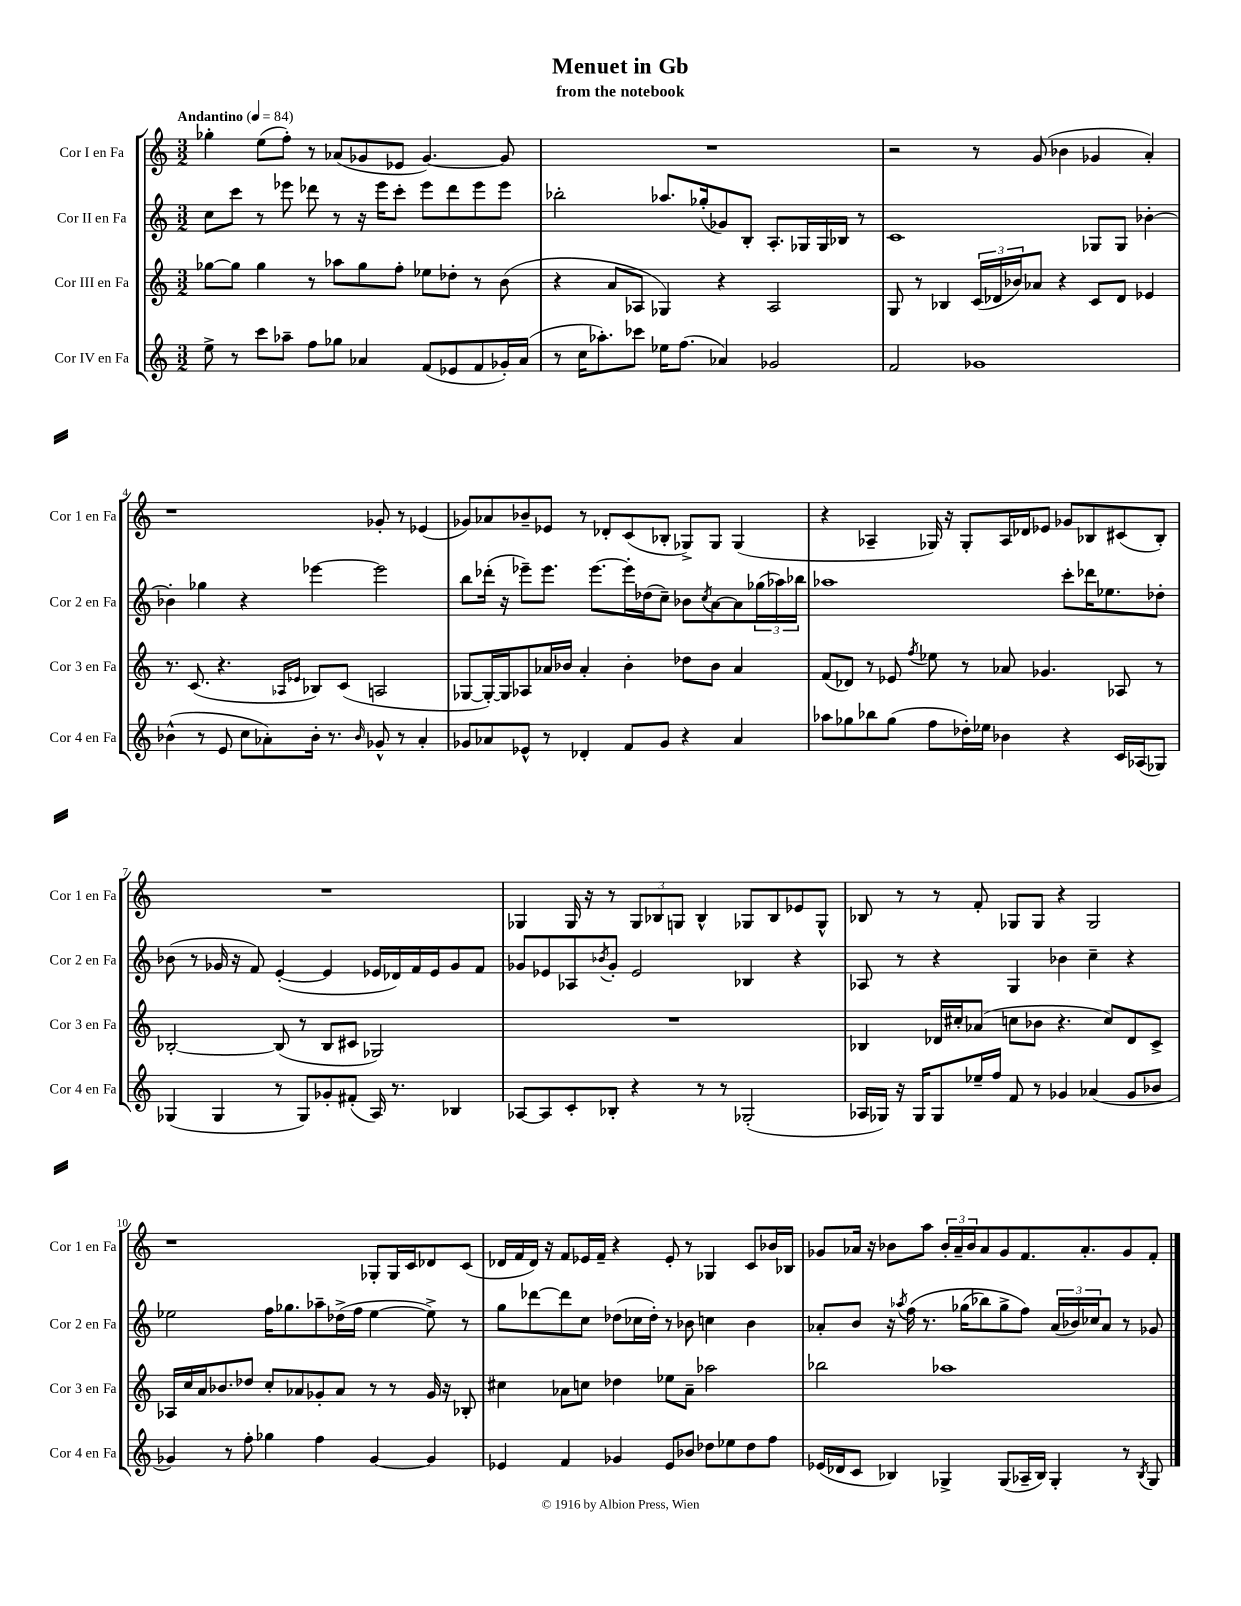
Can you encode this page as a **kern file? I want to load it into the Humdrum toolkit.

**kern	**kern	**kern	**kern
*staff4	*staff3	*staff2	*staff1
*clefG2	*clefG2	*clefG2	*clefG2
*k[]	*k[]	*k[]	*k[]
*M3/2	*M3/2	*M3/2	*M3/2
*MM84	*MM84	*MM84	*MM84
8ee^	[8gg-	8cc	4gg-'
8r	8gg-]	8ccc	.
8ccc	4gg-	8r	(8ee
8aa-~	.	8eee-	8ff')
8ff	8r	8ddd-	8r
8gg-	8aa-	8r	(8a-
4a-	8gg-	16r	8g-
.	.	16eee-	.
.	8ff'	8ccc'	8e-
(8f	8ee-	8eee-	[4.g-)
8e-	8dd-'	8ddd-	.
8f	8r	8eee-	.
16g-')	(8b	8eee-	8g-]
(16a-	.	.	.
=	=	=	=
8r	4r	2bb-'	1.r
16cc	.	.	.
8.aa-')	.	.	.
.	8a	.	.
8ccc-	8A-	.	.
16ee-	4G-)	8.aa-	.
(8.ff	.	.	.
.	.	(16gg-'	.
4a-)	4r	8g-)	.
.	.	8B'	.
2g-	2A-	8.A'	.
.	.	16G-	.
.	.	16G-	.
.	.	16B-	.
.	.	8r	.
=	=	=	=
2f	8G	1c	2r
.	8r	.	.
.	4B-	.	.
1g-	(24c	.	8r
.	24d-	.	.
.	24b-)	.	.
.	8a-	.	(8g
.	4r	.	4b-
.	8c	8G-	4g-
.	8d-	8G-	.
.	4e-	[4b-'	4a')
=	=	=	=
(4b-^^	8.r	4b-']	1r
.	(8.c	.	.
8r	.	4gg-	.
8e	4.r	.	.
8cc	.	4r	.
8a-')	.	.	.
.	16qqA-	.	.
.	16qqe-	.	.
16b-'	8B-)	[4eee-	.
8.r	.	.	.
.	(8c	.	.
16qqb-	.	.	.
8g-^^	2A	2eee-]	8g-'
8r	.	.	8r
4a-'	.	.	(4e-
=	=	=	=
8g-	[8G-	8bb	8g-)
8a-	16G-'_)	(16ddd-'	8a-
.	16G-]	16r	.
8e-^^	8A-	8eee-~)	8b-~
8r	16a-	8.eee-	8e-
.	16b-	.	.
4d-'	4a-'	.	8r
.	.	[8.eee-	.
.	.	.	8d-'
8f	4b-'	16eee-']	(8c
.	.	(16dd-	.
8g-	.	8cc~)	8B-'
4r	8dd-	8b-	8G-^)
.	.	8qcc	.
.	8b-	[8a	8G-
4a-	4a-	8a]	(4G-
.	.	(24gg-	.
.	.	24aa-)	.
.	.	24bb-	.
=	=	=	=
8aa-	(8f	1aa-	4r
8gg-	8d-)	.	.
8bb-	8r	.	4A-~
(8gg-	8e-	.	.
.	8qff	.	.
8ff	8ee-	.	16G-)
.	.	.	16r
16dd-')	8r	.	8G-'
16ee-	.	.	.
4b-	8a-	.	16A-
.	.	.	16d-
.	4.g-	.	8e-
4r	.	8ccc'	8g-
.	.	16ddd-	8B-
.	.	8.ee-	.
16c	8A-	.	(8c#
(16A-	.	.	.
8G-)	8r	8dd-'	8B-')
=	=	=	=
(4G-	[2B-'	(8b-	1.r
.	.	8r	.
4G-	.	16g-	.
.	.	16r	.
.	.	8f)	.
8r	(8B-]	([4e'	.
8G-)	8r	.	.
8g-'	8B-	4e]	.
(8f#'	8c#	.	.
16A)	2G-)	16e-	.
8.r	.	16d-)	.
.	.	16f	.
.	.	16e-	.
4B-	.	8g-	.
.	.	8f	.
=	=	=	=
[8A-	1.r	8g-	4G-
8A-]	.	8e-	.
8c'	.	8A-	16G-
.	.	.	16r
.	.	8qb-	.
8B-'	.	8g-'	8r
4r	.	2e-	12G-
.	.	.	12B-
.	.	.	12G
8r	.	.	4B-^^
8r	.	.	.
(2G-'	.	4B-	8G-
.	.	.	8B-
.	.	4r	8e-
.	.	.	8G-^^
=	=	=	=
16A-	4B-	8A-	8B-
16G-)	.	.	.
16r	.	8r	8r
16G-	.	.	.
8G-	16d-	4r	8r
.	16cc#'	.	.
16ee-~	(8a-	.	8f'
16ff	.	.	.
8f	8cc	4G	8G-
8r	8b-	.	8G-
4g-	4.r	4b-	4r
(4a-	.	4cc~	2G-
.	8cc)	.	.
8g-	8d-	4r	.
8b-	8c^	.	.
=	=	=	=
4g-)	16A-	2ee-	1r
.	16cc	.	.
.	16a	.	.
.	8.b-	.	.
8r	.	.	.
8ff'	8dd-	.	.
4gg-	8cc'	16ff	.
.	.	8.gg-	.
.	8a-	.	.
4ff	8g-'	8aa-~	.
.	8a-	(16dd-^	.
.	.	16ff	.
[4g-	8r	[4ee-	8G-'
.	8r	.	16G-
.	.	.	16c
4g-]	16g-	8ee-^])	8d-
.	16r	.	.
.	8B-'	8r	(8c
=	=	=	=
4e-	4cc#	8gg	16d-
.	.	.	16f
.	.	[8ddd-	16d-)
.	.	.	16r
4f	8a-	8ddd-]	8f
.	8cc	8cc	16e-
.	.	.	16f~
4g-	4dd-	(8dd-	4r
.	.	16cc-	.
.	.	16dd-')	.
8e-	8ee-	8r	8e-'
8b-	8a-~	8b-	8r
8dd-	2aa-	4cc	4G-
8ee-	.	.	.
8dd-	.	4b-	8c
8ff	.	.	16b-
.	.	.	16B-
=	=	=	=
(16e-	2bb-	8a-'	8g-
16d-	.	.	.
8c	.	8b	16a-
.	.	.	16r
4B-)	.	16r	8b-
.	.	8qaa-	.
.	.	&(16ff	.
.	.	8.r	8aa
4G-^	1aa-	.	24b-'
.	.	.	24a-~
.	.	(16gg-	.
.	.	.	24b-
.	.	8bb-)	8a-
(8G-	.	8gg-^	8g-
16A-~	.	8ff&)	8.f
16B-)	.	.	.
4G-'	.	(24a-	.
.	.	24b-)	.
.	.	.	8.a-'
.	.	24cc-	.
.	.	8a-	.
8r	.	8r	8g-
8qB-	.	.	.
8G-	.	8g-	8f'
==	==	==	==
*-	*-	*-	*-
